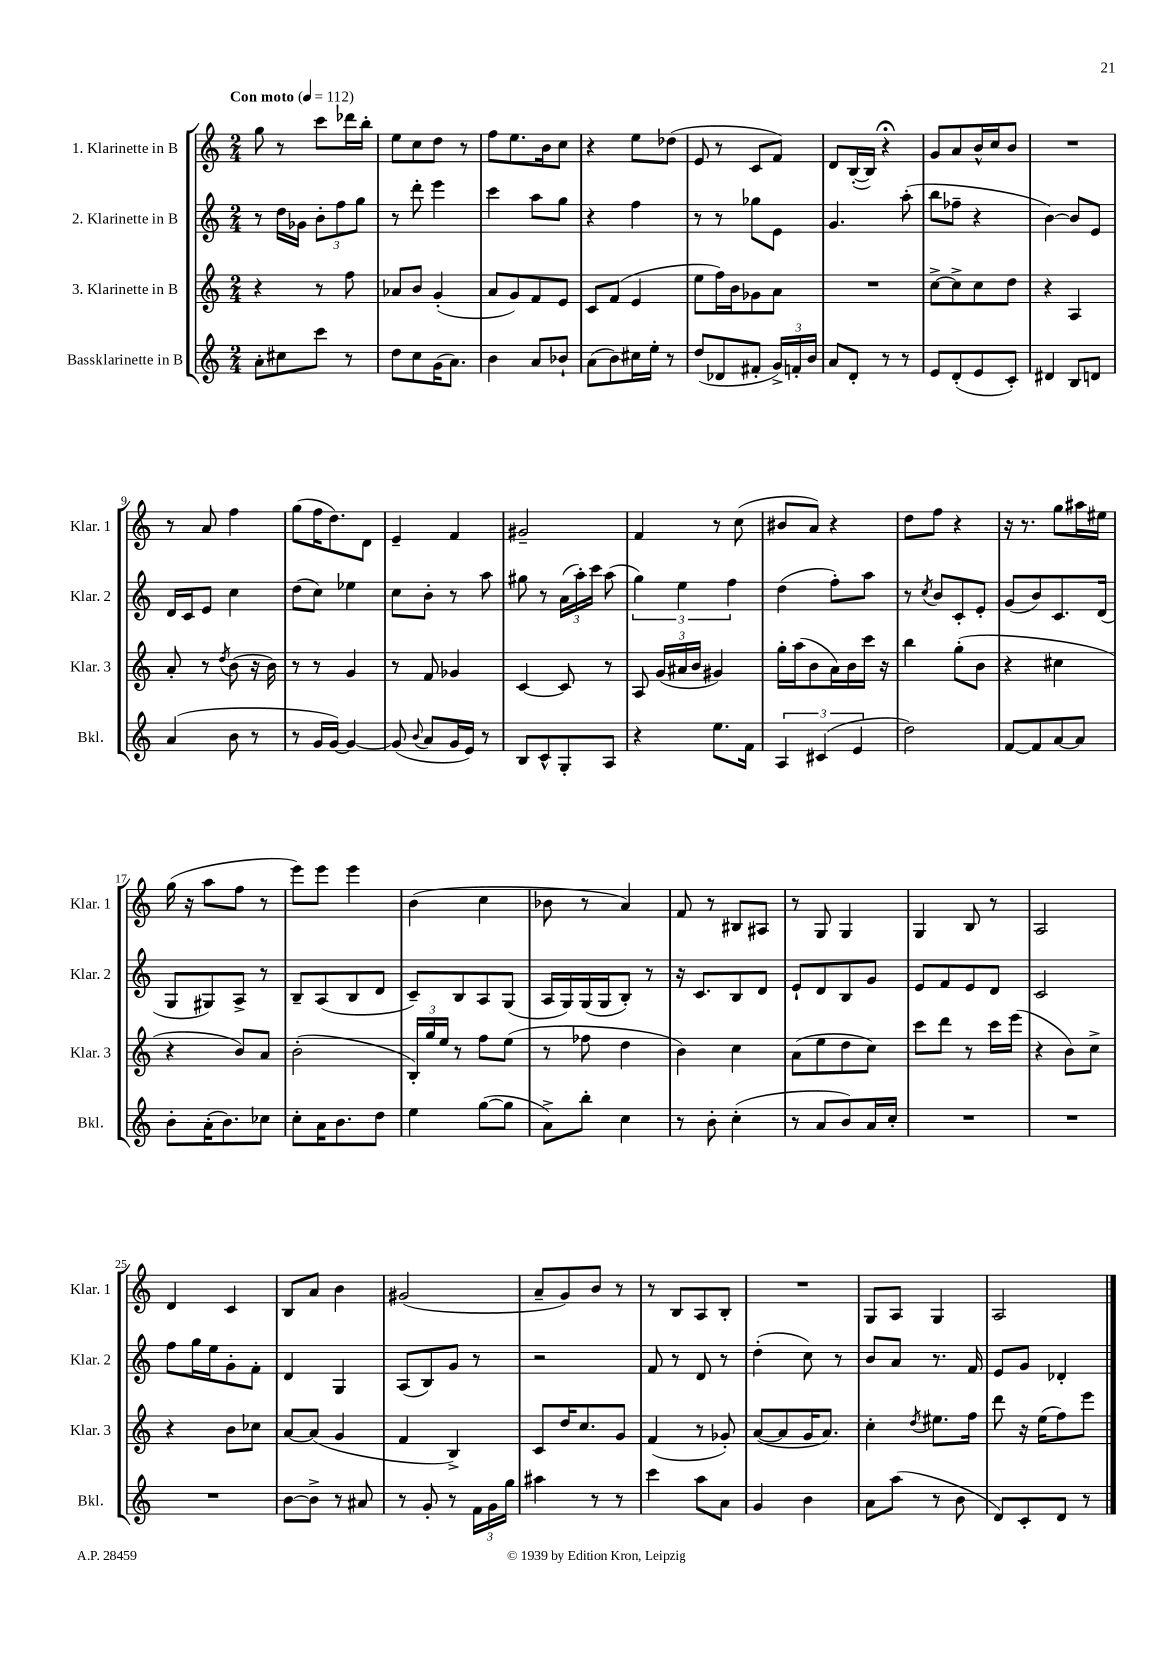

**kern	**kern	**kern	**kern
*staff4	*staff3	*staff2	*staff1
*clefG2	*clefG2	*clefG2	*clefG2
*k[]	*k[]	*k[]	*k[]
*M2/4	*M2/4	*M2/4	*M2/4
*MM112	*MM112	*MM112	*MM112
8a'\L	4r	8r	8gg\
8cc#\	.	16dd\LL	8r
.	.	16g-\JJ	.
8ccc\J	8r	12b'\L	8ccc\L
.	.	12ff\	.
8r	8ff\	.	16ddd-\L
.	.	12gg\J	.
.	.	.	16bb'\JJ
=	=	=	=
8dd\L	8a-/L	8r	8ee\L
8cc\	8b/J	8ddd'\	8cc\
(16g\K	(4g'/	4eee\	8dd\J
8.a\J)	.	.	.
.	.	.	8r
=	=	=	=
4b\	8a/L	4ccc\	8ff\L
.	8g/)	.	8.ee\
8a/L	8f/	8aa\L	.
.	.	.	16b\k
8b-`/J	8e/J	8gg\J	8cc\J
=	=	=	=
(8a\L	8c/L	4r	4r
8b\)	(8f/J	.	.
16cc#\L	4e/	4ff\	8ee\L
16ee'\JJ	.	.	.
8r	.	.	(8dd-\J
=	=	=	=
(8dd/L	8ee\L	8r	8e/
8d-/	16ff\L)	8r	8r
.	16b\J	.	.
8f#'/J	8g-\	8gg-\L	8c/L
24g^/LL)	8a\J	8e\J	8f/J)
24f'/	.	.	.
24b/JJ	.	.	.
=	=	=	=
8a/L	2r	4.g/	8d/L
8d'/J	.	.	([16B'/L
.	.	.	16B/]JJ)
8r	.	.	4r;
8r	.	(8aa'\	.
=	=	=	=
8e/L	[8cc^\L	8bb\L	8g/L
(8d'/	8cc^\]	8ff-~\J	8a/
8e/	8cc\	4r	16b^^/L
.	.	.	16cc/J
8c'/J)	8dd\J	.	8b/J
=	=	=	=
4d#/	4r	[4b\)	2r
8B/L	4A/	8b/]L	.
8d/J	.	8e/J	.
=	=	=	=
(4a/	8a'/	16d/LL	8r
.	.	16c/J	.
.	8r	8e/J	8a/
.	8qdd/	.	.
8b\	(8b\	4cc\	4ff\
8r	16r	.	.
.	16b\)	.	.
=	=	=	=
8r	8r	(8dd\L	(8gg\L
16g/LL	8r	8cc\J)	16ff\K
[16g/JJ)	.	.	8.dd\)
4g/_	4g/	4ee-\	.
.	.	.	8d\J
=	=	=	=
(8g/]	8r	8cc\L	4e~/
8qqb/	.	.	.
8a/L	8f/	8b'\J	.
16g/L	4g-/	8r	4f/
16e/JJ)	.	.	.
8r	.	8aa\	.
=	=	=	=
8B/L	[4c/	8gg#\	2g#~/
8c^^/	.	8r	.
8G'/	8c/]	(24a\LL	.
.	.	24aa'\)	.
.	.	24ccc\JJ	.
8A/J	8r	(8aa\	.
=	=	=	=
4r	8A/	6gg\)	4f/
.	(24g/LL	.	.
.	24a#/	6ee\	.
.	24b/JJ	.	.
8.ee\L	4g#/)	.	8r
.	.	6ff\	.
.	.	.	(8cc\
16f\Jk	.	.	.
=	=	=	=
6A/	16gg'\LL	(4dd\	8b#/L
.	(16aa\J	.	.
.	8b\	.	8a/J)
(6c#/	.	.	.
.	16a\L)	8ff'\L)	4r
.	16b\	.	.
6e/	.	.	.
.	16ccc\JJ	8aa\J	.
.	16r	.	.
=	=	=	=
2dd\)	4bb\	8r	8dd\L
.	.	8qcc/	.
.	.	8b/L	8ff\J
.	(8gg'\L	8c'/	4r
.	8b\J	8e'/J	.
=	=	=	=
[8f/L	4r	(8g/L	16r
.	.	.	8.r
8f/]	.	8b/)	.
[8a/	4cc#\	8.c/	8gg\L
8a/]J	.	.	16aa#\L
.	.	(16d/Jk	16ee#\JJ
=	=	=	=
8b'\L	4r	8G/L	(16gg\
.	.	.	16r
(16a'\K	.	8G#/)	8aa\L
8.b\)	.	.	.
.	8b/L)	8A^/J	8ff\J
8cc-\J	8a/J	8r	8r
=	=	=	=
8cc'\L	(2b'\	8B~/L	8eee\L)
16a\K	.	(8A/	8eee\J
8.b\	.	.	.
.	.	8B/	4eee\
8dd\J	.	8d/J	.
=	=	=	=
4ee\	24B'/LL)	8c~/L)	(4b\
.	24gg/	.	.
.	24ee/JJ	.	.
.	8r	8B/	.
([8gg\L	8ff\L	8A/	4cc\
8gg\]J	(8ee\J	(8G/J	.
=	=	=	=
8a^\L)	8r	16A/LL	8b-\
.	.	16G/)	.
8bb'\J	8ff-\	(16G/	8r
.	.	16G/J	.
4cc\	4dd\	8B'/J)	4a/)
.	.	8r	.
=	=	=	=
8r	4b\)	16r	8f/
.	.	8.c/L	.
8b'\	.	.	8r
(4cc'\	4cc\	8B/	8B#/L
.	.	8d/J	8A#/J
=	=	=	=
8r	(8a\L	8e`/L	8r
8a/L	8ee\	8d/	8G/
8b/)	8dd\	8B/	4G/
16a/L	8cc\J)	8g/J	.
16cc'/JJ	.	.	.
=	=	=	=
2r	8ccc\L	8e/L	4G/
.	8ddd\J	8f/	.
.	8r	8e/	8B/
.	16ccc\LL	8d/J	8r
.	(16eee\JJ	.	.
=	=	=	=
2r	4r	2c/	2A/
.	8b\L)	.	.
.	8cc^\J	.	.
=	=	=	=
2r	4r	8ff\L	4d/
.	.	16gg\L	.
.	.	16ee\J	.
.	8b\L	8g'\	4c/
.	8cc-\J	8f'\J	.
=	=	=	=
[8b\L	[8a/L	4d/	8B/L
8b^\]J	(8a/]J	.	8a/J
8r	4g/	4G/	4b\
8a#/	.	.	.
=	=	=	=
8r	4f/	(8A/L	(2g#/
8g'/	.	8B/)	.
8r	4B^/)	8g/J	.
24f\LL	.	8r	.
24g\	.	.	.
24gg\JJ	.	.	.
=	=	=	=
4aa#\	8c/L	2r	8a~/L
.	16dd/K	.	8g/)
.	8.cc/	.	.
8r	.	.	8b/J
8r	8g/J	.	8r
=	=	=	=
4ccc\	(4f/	8f/	8r
.	.	8r	8B/L
8aa\L	8r	8d/	8A/
8a\J	8g-'/)	8r	8B'/J
=	=	=	=
4g/	([8a/L	(4dd'\	2r
.	8a/]	.	.
4b\	16g/K	8cc\)	.
.	8.a/J)	.	.
.	.	8r	.
=	=	=	=
8a\L	4cc'\	8b/L	8G/L
(8aa\J	.	8a/J	8A/J
.	8qdd/	.	.
8r	8.ee#\L	8.r	4G/
8b\	.	.	.
.	16ff\Jk	16f/	.
=	=	=	=
8d/L)	8ddd\	8e/L	2A/
8c'/	16r	8g/J	.
.	(16ee\LK	.	.
8d/J	8ff\)	4d-'/	.
8r	8eee\J	.	.
==	==	==	==
*-	*-	*-	*-
